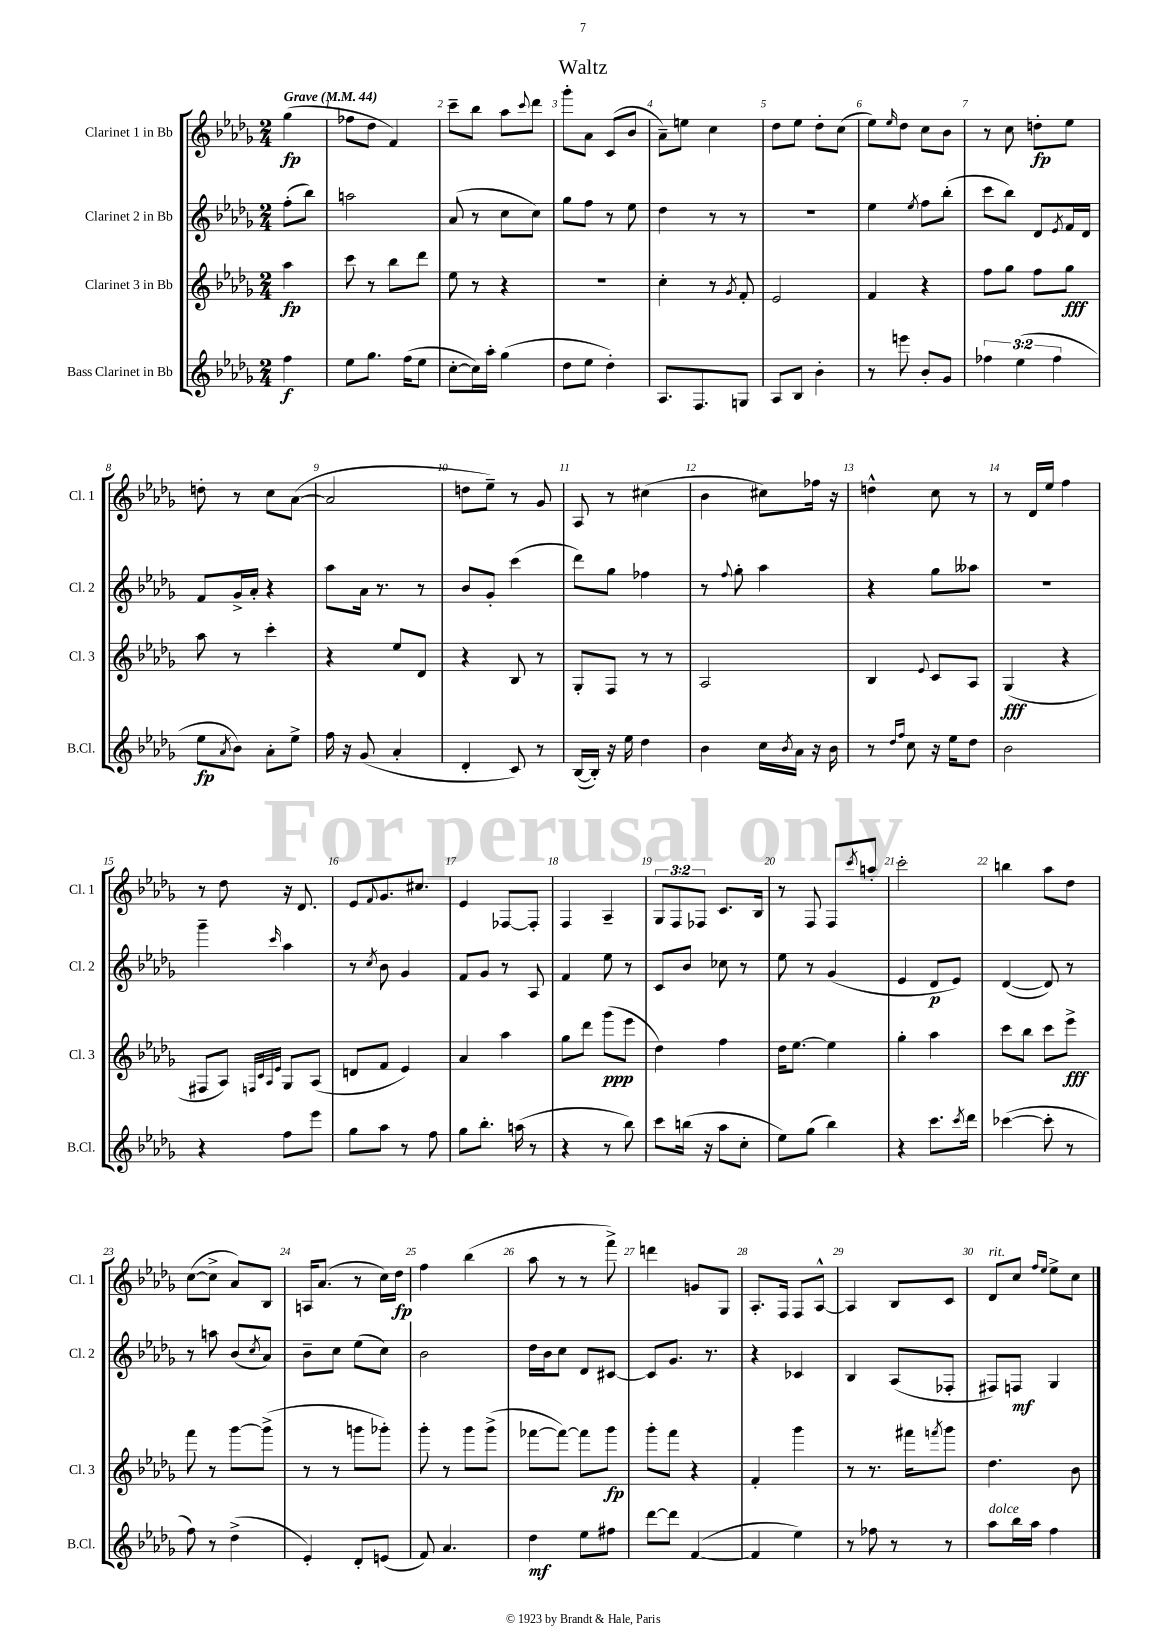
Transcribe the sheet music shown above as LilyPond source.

\header { title = "Waltz" }
<<
\new StaffGroup <<
\new Staff = "s0" \with { instrumentName = "Clarinet 1 in Bb" shortInstrumentName = "Cl. 1" } {
    \clef treble \key des \major \numericTimeSignature \time 2/4 \override Staff.TupletNumber.text = #tuplet-number::calc-fraction-text \partial 4 \tempo "Grave" 4 = 44
    ges''4\fp( |
    fes''8 des''8 f'4) |
    c'''8-- bes''8 aes''8 \appoggiatura { c'''8 } des'''8 |
    ges'''8-. aes'8 c'8( bes'8 |
    aes'8--) e''8 c''4 |
    des''8 ees''8 des''8-. c''8( |
    ees''8) \grace { ees''16 } des''8 c''8 bes'8 |
    r8 c''8 d''8-.\fp ees''8 |
    d''8-. r8 c''8 aes'8~( |
    aes'2 |
    d''8 ees''8--) r8 ges'8 |
    aes8 r8 cis''4( |
    bes'4 cis''8) fes''16 r16 |
    d''4-^ c''8 r8 |
    r8 des'16 ees''16 f''4 |
    r8 des''8 r16 des'8. |
    ees'8 \appoggiatura { f'8 } ges'8. cis''8. |
    ees'4 fes8~ fes8-. |
    f4 aes4-- |
    \tuplet 3/2 { ges8 f8 fes8 } c'8. bes16 |
    r8 f8 f8 \acciaccatura { c'''8 } a''8-. |
    c'''2-. |
    b''4 aes''8 des''8 |
    c''8~( c''8-> aes'8) bes8 |
    a16 aes'8.( r8 c''16) des''16\fp |
    f''4 bes''4( |
    aes''8 r8 r8 f'''8->) |
    d'''4 g'8 ges8 |
    aes8.-. f16 f8 aes8~-^ |
    aes4 bes8 c'8 |
    des'8^\markup { \italic "rit." } c''8 \grace { f''16 ees''16 } ees''8-> c''8 \bar "|." |
}
\new Staff = "s1" \with { instrumentName = "Clarinet 2 in Bb" shortInstrumentName = "Cl. 2" } {
    \clef treble \key des \major \numericTimeSignature \time 2/4 \partial 4
    f''8-.( bes''8) |
    a''2 |
    aes'8( r8 c''8 c''8) |
    ges''8 f''8 r8 ees''8 |
    des''4 r8 r8 |
    r2 |
    ees''4 \acciaccatura { ees''8 } f''8 bes''8-.( |
    c'''8 bes''8) des'8 \acciaccatura { ees'8 } f'16 des'16 |
    f'8 ges'16-> aes'16-. r4 |
    aes''8 aes'16 r8. r8 |
    bes'8 ges'8-. c'''4( |
    des'''8) ges''8 fes''4 |
    r8 \appoggiatura { f''8 } ges''8-. aes''4 |
    r4 ges''8 aeses''8 |
    r2 |
    ges'''4-- \grace { c'''16 } aes''4 |
    r8 \acciaccatura { c''8 } bes'8 ges'4 |
    f'8 ges'8 r8 aes8 |
    f'4 ees''8 r8 |
    c'8 bes'8 ces''8 r8 |
    ees''8 r8 ges'4( |
    ees'4 des'8\p ees'8) |
    des'4~( des'8) r8 |
    r8 a''8 bes'8( \acciaccatura { c''8 } aes'8) |
    bes'8-- c''8 ees''8( c''8) |
    bes'2 |
    des''16 bes'16 c''8 des'8 cis'8~ |
    cis'8 ges'8. r8. |
    r4 ces'4 |
    bes4 aes8( fes8-. |
    fis8) f8\mf ges4 \bar "|." |
}
\new Staff = "s2" \with { instrumentName = "Clarinet 3 in Bb" shortInstrumentName = "Cl. 3" } {
    \clef treble \key des \major \numericTimeSignature \time 2/4 \partial 4
    aes''4\fp |
    c'''8 r8 bes''8 des'''8 |
    ees''8 r8 r4 |
    r2 |
    c''4-. r8 \acciaccatura { ges'8 } f'8-. |
    ees'2 |
    f'4 r4 |
    f''8 ges''8 f''8 ges''8\fff |
    aes''8 r8 c'''4-. |
    r4 ees''8 des'8 |
    r4 bes8 r8 |
    ges8-. f8 r8 r8 |
    aes2 |
    bes4 \appoggiatura { ees'8 } c'8 aes8 |
    ges4\fff( r4 |
    fis8 aes8) \grace { f32 c'32 aes32 ees'32 } ges8 aes8( |
    d'8 f'8 ees'4) |
    aes'4 aes''4 |
    ges''8 des'''8 ges'''8\ppp( ees'''8 |
    des''4) f''4 |
    des''16 ees''8.~ ees''4 |
    ges''4-. aes''4 |
    c'''8 bes''8 c'''8 ees'''8->\fff |
    f'''8 r8 ges'''8~ ges'''8->( |
    r8 r8 g'''8 ges'''8-.) |
    ges'''8-. r8 ges'''8 ges'''8->( |
    fes'''8~ fes'''8~) fes'''8 ges'''8\fp |
    ges'''8-. f'''8 r4 |
    f'4-. ges'''4 |
    r8 r8. fis'''16 \acciaccatura { f'''8 } ges'''8 |
    des''4. bes'8 \bar "|." |
}
\new Staff = "s3" \with { instrumentName = "Bass Clarinet in Bb" shortInstrumentName = "B.Cl." } {
    \clef treble \key des \major \numericTimeSignature \time 2/4 \override Staff.TupletNumber.text = #tuplet-number::calc-fraction-text \partial 4
    f''4\f |
    ees''8 ges''8. f''16( ees''8 |
    c''8~-. c''16) aes''16-. ges''4( |
    des''8 ees''8 des''4-.) |
    aes8. f8. g8 |
    aes8 bes8 bes'4-. |
    r8 e'''8 bes'8-. ges'8 |
    \tuplet 3/2 { fes''4 ees''4( fes''4 } |
    ees''8\fp \acciaccatura { aes'8 } bes'8) aes'8-. ees''8-> |
    f''16 r16 ges'8( aes'4-. |
    des'4-. c'8) r8 |
    bes16~( bes16-.) r16 ees''16 des''4 |
    bes'4 c''16 \acciaccatura { bes'8 } aes'16 r16 bes'16 |
    r8 \grace { des''16 f''16 } c''8 r16 ees''16 des''8 |
    bes'2 |
    r4 f''8 ees'''8 |
    ges''8 aes''8 r8 f''8 |
    ges''8 bes''8.-. a''16( r8 |
    r4 r8 bes''8) |
    c'''8 b''16( r16 aes''8 c''8-. |
    ees''8) ges''8( bes''4) |
    r4 c'''8. \acciaccatura { c'''8 } des'''16 |
    ces'''4~( ces'''8-. r8 |
    f''8) r8 des''4->( |
    ees'4-.) des'8-. e'8( |
    f'8) aes'4. |
    des''4\mf ees''8 fis''8 |
    des'''8~ des'''8 f'4~( |
    f'4 ees''4) |
    r8 fes''8 r8 r8 |
    aes''8^\markup { \italic "dolce" } bes''16 aes''16 f''4 \bar "|." |
}
>>
>>
\layout { \context { \Score \override BarNumber.break-visibility = ##(#f #t #t) barNumberVisibility = #all-bar-numbers-visible } }
